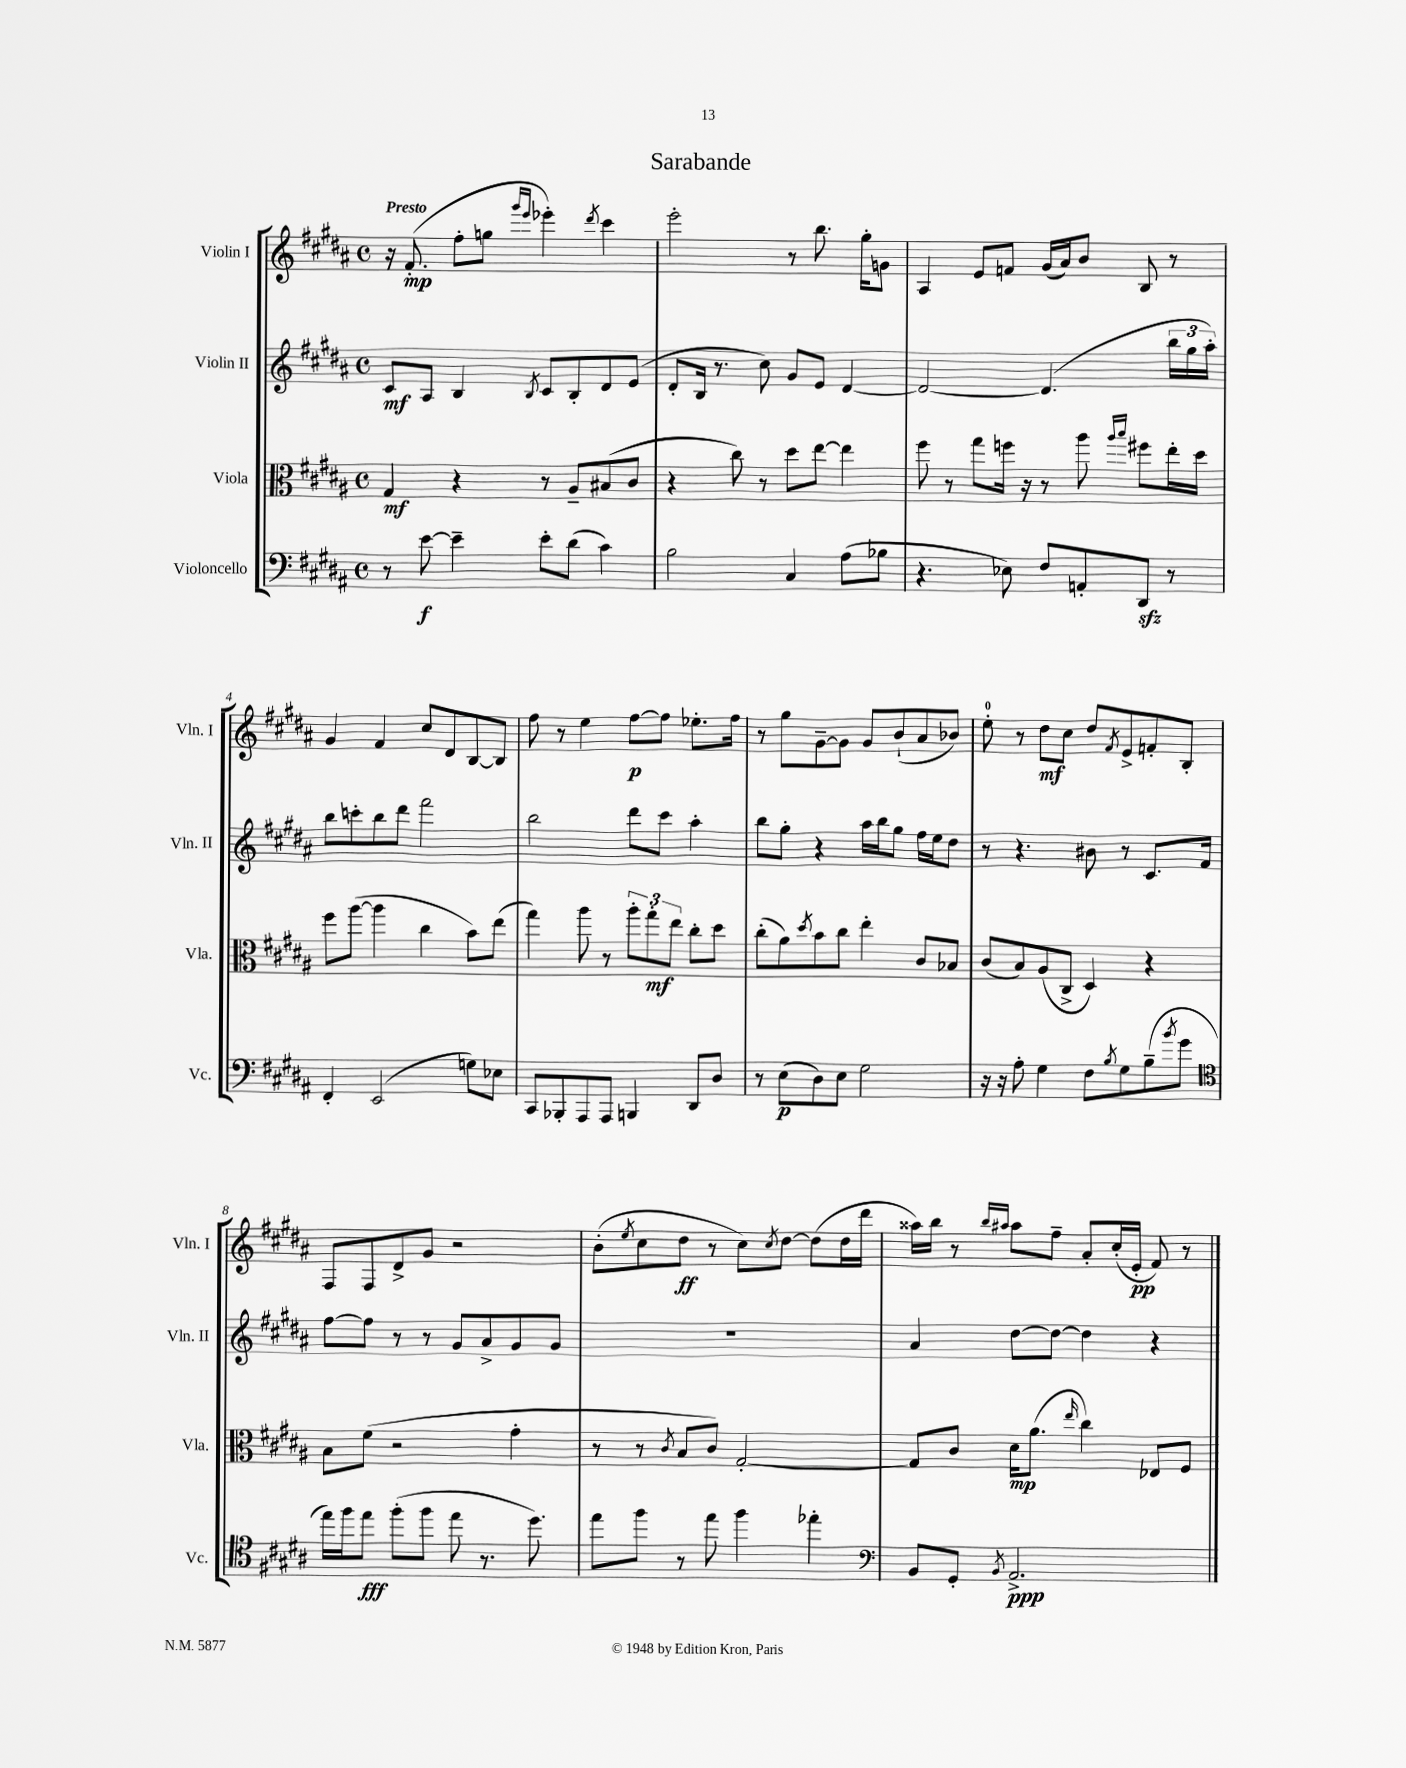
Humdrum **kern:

**kern	**dynam	**kern	**dynam	**kern	**dynam	**kern	**dynam
*part4	*part4	*part3	*part3	*part2	*part2	*part1	*part1
*staff4	*staff4	*staff3	*staff3	*staff2	*staff2	*staff1	*staff1
*I"Violoncello	*	*I"Viola	*	*I"Violin II	*	*I"Violin I	*
*I'Vc.	*	*I'Vla.	*	*I'Vln. II	*	*I'Vln. I	*
*clefF4	*	*clefC3	*	*clefG2	*	*clefG2	*
*k[f#c#g#d#a#]	*	*k[f#c#g#d#a#]	*	*k[f#c#g#d#a#]	*	*k[f#c#g#d#a#]	*
*M4/4	*	*M4/4	*	*M4/4	*	*M4/4	*
*met(c)	*	*met(c)	*	*met(c)	*	*met(c)	*
=1	=1	=1	=1	=1	=1	=1	=1
!	!	!	!	!	!	!LO:TX:a:B:t=Presto	!
8r	.	4G#/	mf	8c#/L	mf	16r	.
.	.	.	.	.	.	(8.f#'/	mp
[8e\	f	.	.	8A#/J	.	.	.
4e~\]	.	4r	.	4B/	.	8ff#'\L	.
.	.	.	.	.	.	8ggn\J	.
.	.	.	.	.	.	16qqggg#/LL	.
.	.	.	.	8qB/	.	16qqeee/JJ	.
8e'\L	.	8r	.	8c#/L	.	4eee-X'\)	.
(8d#\J	.	8A#~/L	.	8B'/	.	.	.
.	.	.	.	.	.	8qddd#/	.
4c#\)	.	(8B#X/	.	8d#/	.	4ccc#\	.
.	.	8c#/J	.	(8e/J	.	.	.
=2	=2	=2	=2	=2	=2	=2	=2
2B\	.	4r	.	8d#'/L	.	2eee'\	.
.	.	.	.	16B/Jk	.	.	.
.	.	.	.	8.r	.	.	.
.	.	8cc#\)	.	.	.	.	.
.	.	8r	.	8cc#\)	.	.	.
4C#/	.	8dd#\L	.	8g#/L	.	8r	.
.	.	[8ee\J	.	8e/J	.	8.bb\	.
(8A#\L	.	4ee\]	.	[4d#/	.	.	.
.	.	.	.	.	.	16gg#'\KL	.
8B-X\J	.	.	.	.	.	8gn\J	.
=3	=3	=3	=3	=3	=3	=3	=3
4.r	.	8ff#\	.	2d#/_	.	4A#/	.
.	.	8r	.	.	.	.	.
.	.	8gg#\L	.	.	.	8e/L	.
8E-X\)	.	16ffn\Jk	.	.	.	8fn/J	.
.	.	16r	.	.	.	.	.
8F#/L	.	8r	.	(4.d#/]	.	(16g#/LL	.
.	.	.	.	.	.	16a#/J)	.
8AAn'/	.	8aa#\	.	.	.	8b/J	.
.	.	16qqaa#/LL	.	.	.	.	.
.	.	16qqbb/JJ	.	.	.	.	.
8DD#zz/J	.	8ff#X\L	.	.	.	8B/	.
8r	.	16ee'\L	.	24bb\LL	.	8r	.
.	.	.	.	24gg#\	.	.	.
.	.	16dd#\JJ	.	.	.	.	.
.	.	.	.	24aa#'\JJ)	.	.	.
!!LO:LB:g=z
=4	=4	=4	=4	=4	=4	=4	=4
4FF#'/	.	8ff#\L	.	8bb\L	.	4g#/	.
.	.	([8aa#\J	.	8cccn'\	.	.	.
(2EE/	.	4aa#\]	.	8bb\	.	4f#/	.
.	.	.	.	8ddd#\J	.	.	.
.	.	4cc#\	.	2fff#\	.	8cc#/L	.
.	.	.	.	.	.	8d#/	.
8Gn\L)	.	8b\L)	.	.	.	[8B/	.
8E-X\J	.	(8ee\J	.	.	.	8B/J]	.
=5	=5	=5	=5	=5	=5	=5	=5
8CC#/L	.	4gg#\)	.	2bb\	.	8ff#\	.
8BBB-X'/	.	.	.	.	.	8r	.
8AAA#/	.	8aa#\	.	.	.	4ee\	.
8AAA#/J	.	8r	.	.	.	.	.
4BBBn/	.	12aa#'\L	.	8ddd#\L	.	[8ff#\L	p
.	.	12gg#'\	mf	.	.	.	.
.	.	.	.	8ccc#\J	.	8ff#\J]	.
.	.	12ee\J	.	.	.	.	.
8DD#/L	.	8cc#'\L	.	4aa#'\	.	8.ee-X'\L	.
8D#/J	.	8dd#\J	.	.	.	.	.
.	.	.	.	.	.	16ff#\Jk	.
=6	=6	=6	=6	=6	=6	=6	=6
8r	.	(8cc#'\L	.	8bb\L	.	8r	.
(8E\L	p	8a#\)	.	8gg#'\J	.	8gg#\L	.
.	.	8qdd#/	.	.	.	.	.
8D#\)	.	8b\	.	4r	.	[8g#~\	.
8E\J	.	8cc#\J	.	.	.	8g#\J]	.
2G#\	.	4ee'\	.	16aa#\LL	.	8g#/L	.
.	.	.	.	16bb\J	.	.	.
.	.	.	.	8gg#\J	.	(8b`/	.
.	.	8c#/L	.	16ff#\LL	.	8a#/	.
.	.	.	.	16ee\J	.	.	.
.	.	8B-X/J	.	8dd#\J	.	8b-X/J)	.
=7	=7	=7	=7	=7	=7	=7	=7
16r	.	(8c#/L	.	8r	.	8ee'\	.
16r	.	.	.	.	.	.	.
8A#'\	.	8B/)	.	4.r	.	8r	.
4G#\	.	(8A#/	.	.	.	8dd#\L	mf
.	.	8C#^/J	.	.	.	8cc#\J	.
8F#\L	.	4D#/)	.	8b#X\	.	8dd#/L	.
8qB/	.	.	.	.	.	8qf#/	.
8G#\	.	.	.	8r	.	8e^/	.
(8B~\	.	4r	.	8.c#/L	.	8fn'/	.
8qb/	.	.	.	.	.	.	.
8g#\J	.	.	.	.	.	8B'/J	.
.	.	.	.	16f#/Jk	.	.	.
!!LO:LB:g=z
=8	=8	=8	=8	=8	=8	=8	=8
*clefC4	*	*	*	*	*	*	*
16ee\LL)	.	8B\L	.	[8ff#\L	.	8F#/L	.
16ff#\J	.	.	.	.	.	.	.
8ee\J	fff	(8f#\J	.	8ff#\J]	.	8F#/	.
(8ff#'\L	.	2r	.	8r	.	8d#^/	.
8ff#\J	.	.	.	8r	.	8g#/J	.
8ee\	.	.	.	8g#/L	.	2r	.
8.r	.	.	.	8a#^/	.	.	.
.	.	4g#'\	.	8g#/	.	.	.
8.dd#\)	.	.	.	.	.	.	.
.	.	.	.	8g#/J	.	.	.
=9	=9	=9	=9	=9	=9	=9	=9
8ee\L	.	8r	.	1r	.	(8b'\L	.
.	.	.	.	.	.	8qee/	.
8ff#\J	.	8r	.	.	.	8cc#\	.
.	.	8qc#/	.	.	.	.	.
8r	.	8B/L	.	.	.	8dd#\J	ff
8ee\	.	8c#/J)	.	.	.	8r	.
4ff#\	.	[2G#'/	.	.	.	8cc#\L)	.
.	.	.	.	.	.	8qcc#/	.
.	.	.	.	.	.	[8dd#\J	.
4ee-X'\	.	.	.	.	.	(8dd#\L]	.
.	.	.	.	.	.	16dd#\L	.
.	.	.	.	.	.	16ddd#\JJ	.
=10	=10	=10	=10	=10	=10	=10	=10
*clefF4	*	*	*	*	*	*	*
8BB/L	.	8G#/L]	.	4a#/	.	16aa##X\LL)	.
.	.	.	.	.	.	16bb\JJ	.
8GG#'/J	.	8c#/J	.	.	.	8r	.
.	.	.	.	.	.	16qqbb/LL	.
8qBB/	.	.	.	.	.	16qqaa#X/JJ	.
2.AA#^/	ppp	16d#\KL	mp	[8dd#\L	.	8aa#\L	.
.	.	(8.a#\J	.	.	.	.	.
.	.	.	.	8dd#\J_	.	8ff#~\J	.
.	.	16qqee/	.	.	.	.	.
.	.	4cc#\)	.	4dd#\]	.	8a#'/L	.
.	.	.	.	.	.	(16cc#'/L	.
.	.	.	.	.	.	16e'/JJ	pp
.	.	8E-X/L	.	4r	.	8f#/)	.
.	.	8F#/J	.	.	.	8r	.
==	==	==	==	==	==	==	==
*-	*-	*-	*-	*-	*-	*-	*-
